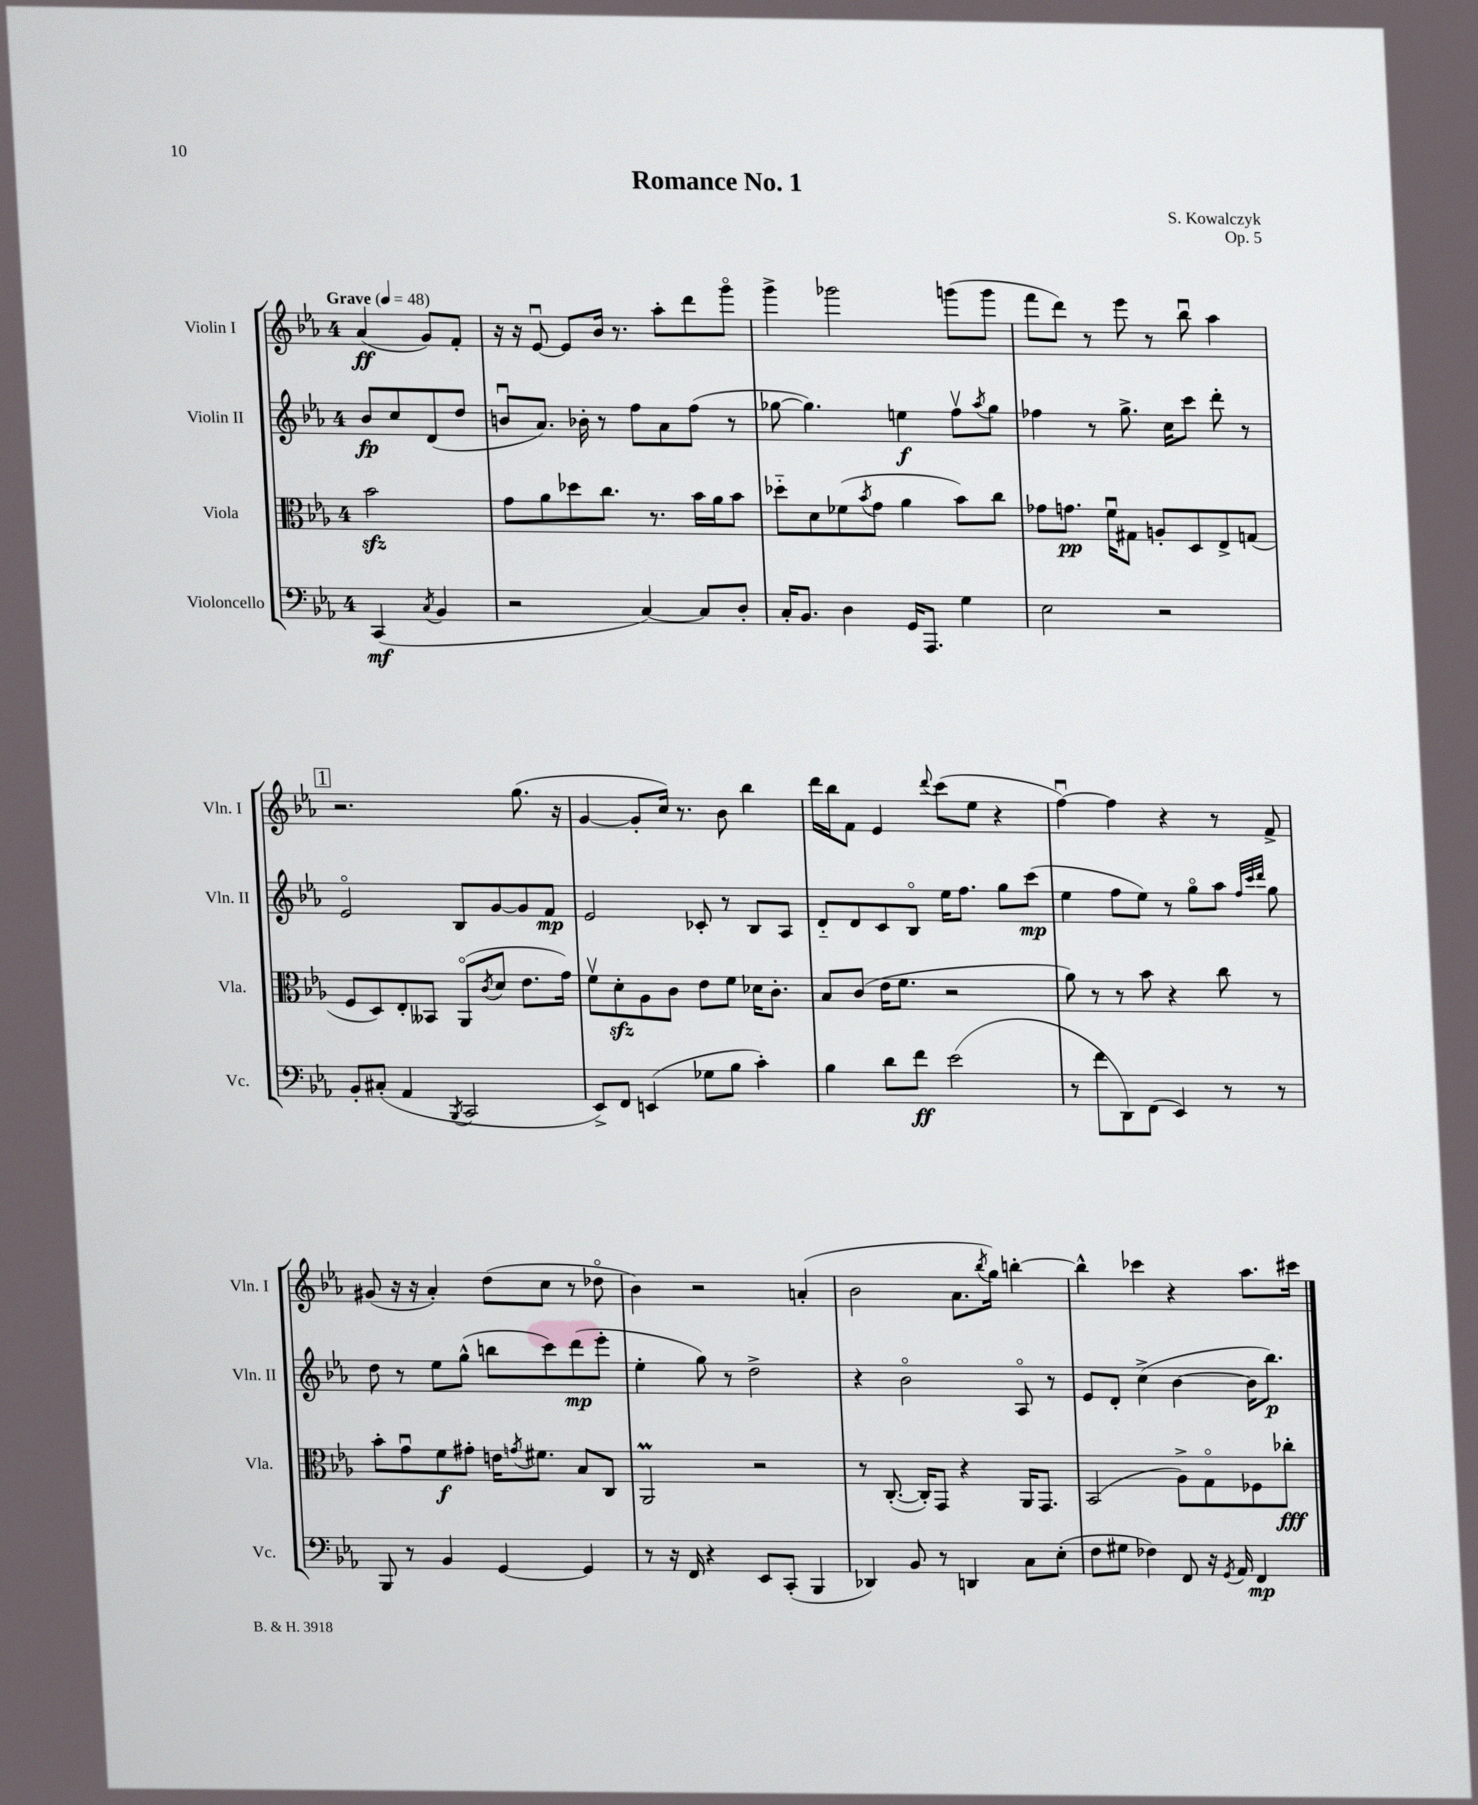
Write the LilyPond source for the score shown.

\header { title = "Romance No. 1" composer = "S. Kowalczyk" opus = "Op. 5" }
<<
\new StaffGroup <<
\new Staff = "s0" \with { instrumentName = "Violin I" shortInstrumentName = "Vln. I" } {
    \clef treble \key ees \major \once \override Staff.TimeSignature.style = #'single-digit \time 4/4 \partial 2 \tempo "Grave" 4 = 48
    aes'4\ff( g'8) f'8-. |
    r16 r16 ees'8~\downbow ees'8 bes'16 r8. aes''8-. d'''8 g'''8\flageolet |
    g'''4-> ges'''2 g'''8( g'''8 |
    f'''8 d'''8) r8 ees'''8 r8 bes''8\downbow aes''4 |
    \mark \markup { \box "1" } r2. g''8.( r16 |
    g'4~ g'8-. c''16) r8. bes'8 bes''4 |
    d'''16 bes''16 f'8 ees'4 \appoggiatura { d'''8 } c'''8( ees''8 r4 |
    f''4~\downbow) f''4 r4 r8 f'8-> |
    gis'8( r16 r16 aes'4-.) d''8( c''8 r8 des''8\flageolet |
    bes'4) r2 a'4-.( |
    bes'2 aes'8. \acciaccatura { bes''8 } g''16) b''4~-. |
    b''4-^ ces'''4 r4 aes''8. cis'''16 \bar "|." |
}
\new Staff = "s1" \with { instrumentName = "Violin II" shortInstrumentName = "Vln. II" } {
    \clef treble \key ees \major \once \override Staff.TimeSignature.style = #'single-digit \time 4/4 \partial 2
    bes'8\fp c''8 d'8( d''8 |
    b'8\downbow aes'8.) bes'16-. r8 f''8 aes'8 f''8( r8 |
    ges''8~ ges''4.) e''4\f f''8\upbow \acciaccatura { aes''8 } ges''8 |
    fes''4 r8 g''8.-> c''16 c'''8 d'''8-. r8 |
    \mark \markup { \box "1" } ees'2\flageolet bes8 g'8~ g'8 f'8\mp |
    ees'2 ces'8-. r8 bes8 aes8 |
    d'8-_ d'8 c'8 bes8\flageolet ees''16 f''8. g''8 c'''8\mp( |
    ees''4 f''8 ees''8) r8 g''8\flageolet aes''8 \grace { f''32 c'''32 d'''32 } g''8 |
    d''8 r8 ees''8 g''8-^( b''8 c'''8) d'''8\mp( ees'''8-. |
    ees''4-. g''8) r8 d''2-> |
    r4 bes'2\flageolet aes8\flageolet r8 |
    ees'8 d'8-. c''4->( bes'4~ bes'16 bes''8.\p) \bar "|." |
}
\new Staff = "s2" \with { instrumentName = "Viola" shortInstrumentName = "Vla." } {
    \clef alto \key ees \major \once \override Staff.TimeSignature.style = #'single-digit \time 4/4 \partial 2
    bes'2\sfz |
    g'8 aes'8 des''8 c''8. r8. bes'16 aes'16 bes'8 |
    des''8-_ d'8 fes'8( \acciaccatura { bes'8 } g'8 aes'4 bes'8) c''8 |
    ges'8 g'8.\pp f'16\downbow gis8 a8-. d8 ees8-> g8( |
    \mark \markup { \box "1" } f8 d8) ees8-. beses,8 aes,8\flageolet( \acciaccatura { c'8 } d'8 ees'8. g'16) |
    f'8\upbow d'8-.\sfz aes8 c'8 ees'8 f'8 des'16 c'8.-. |
    bes8 c'8( ees'16 f'8. r2 |
    aes'8) r8 r8 bes'8 r4 c''8 r8 |
    bes'8-. g'8\downbow f'8\f gis'8-. e'16 \acciaccatura { g'8 } fis'8. bes8 c8 |
    aes,2\prall r2 |
    r8 c8.~-.( c16-.) g,8 r4 aes,16 g,8. |
    bes,2( aes8->) g8\flageolet fes8 ces''8-.\fff \bar "|." |
}
\new Staff = "s3" \with { instrumentName = "Violoncello" shortInstrumentName = "Vc." } {
    \clef bass \key ees \major \once \override Staff.TimeSignature.style = #'single-digit \time 4/4 \partial 2
    c,4\mf( \acciaccatura { c8 } bes,4 |
    r2 c4~) c8 d8-. |
    c16-. bes,8. d4 g,16 aes,,8. g4 |
    ees2 r2 |
    \mark \markup { \box "1" } bes,8-. cis8-.( aes,4 \acciaccatura { bes,,8 } c,2 |
    ees,8->) f,8 e,4( ges8 bes8 c'4-.) |
    bes4 d'8 f'8\ff ees'2( |
    r8 f'8 d,8) f,8( ees,4) r8 r8 |
    bes,,8 r8 bes,4 g,4~ g,4 |
    r8 r16 f,16 r4 ees,8 c,8-.( bes,,4 |
    des,4) bes,8 r8 d,4 c8 ees8-.( |
    f8 gis8 fes4) f,8 r16 \acciaccatura { g,8 } aes,16 f,4\mp \bar "|." |
}
>>
>>
\layout { \context { \Score \remove "Bar_number_engraver" } }
